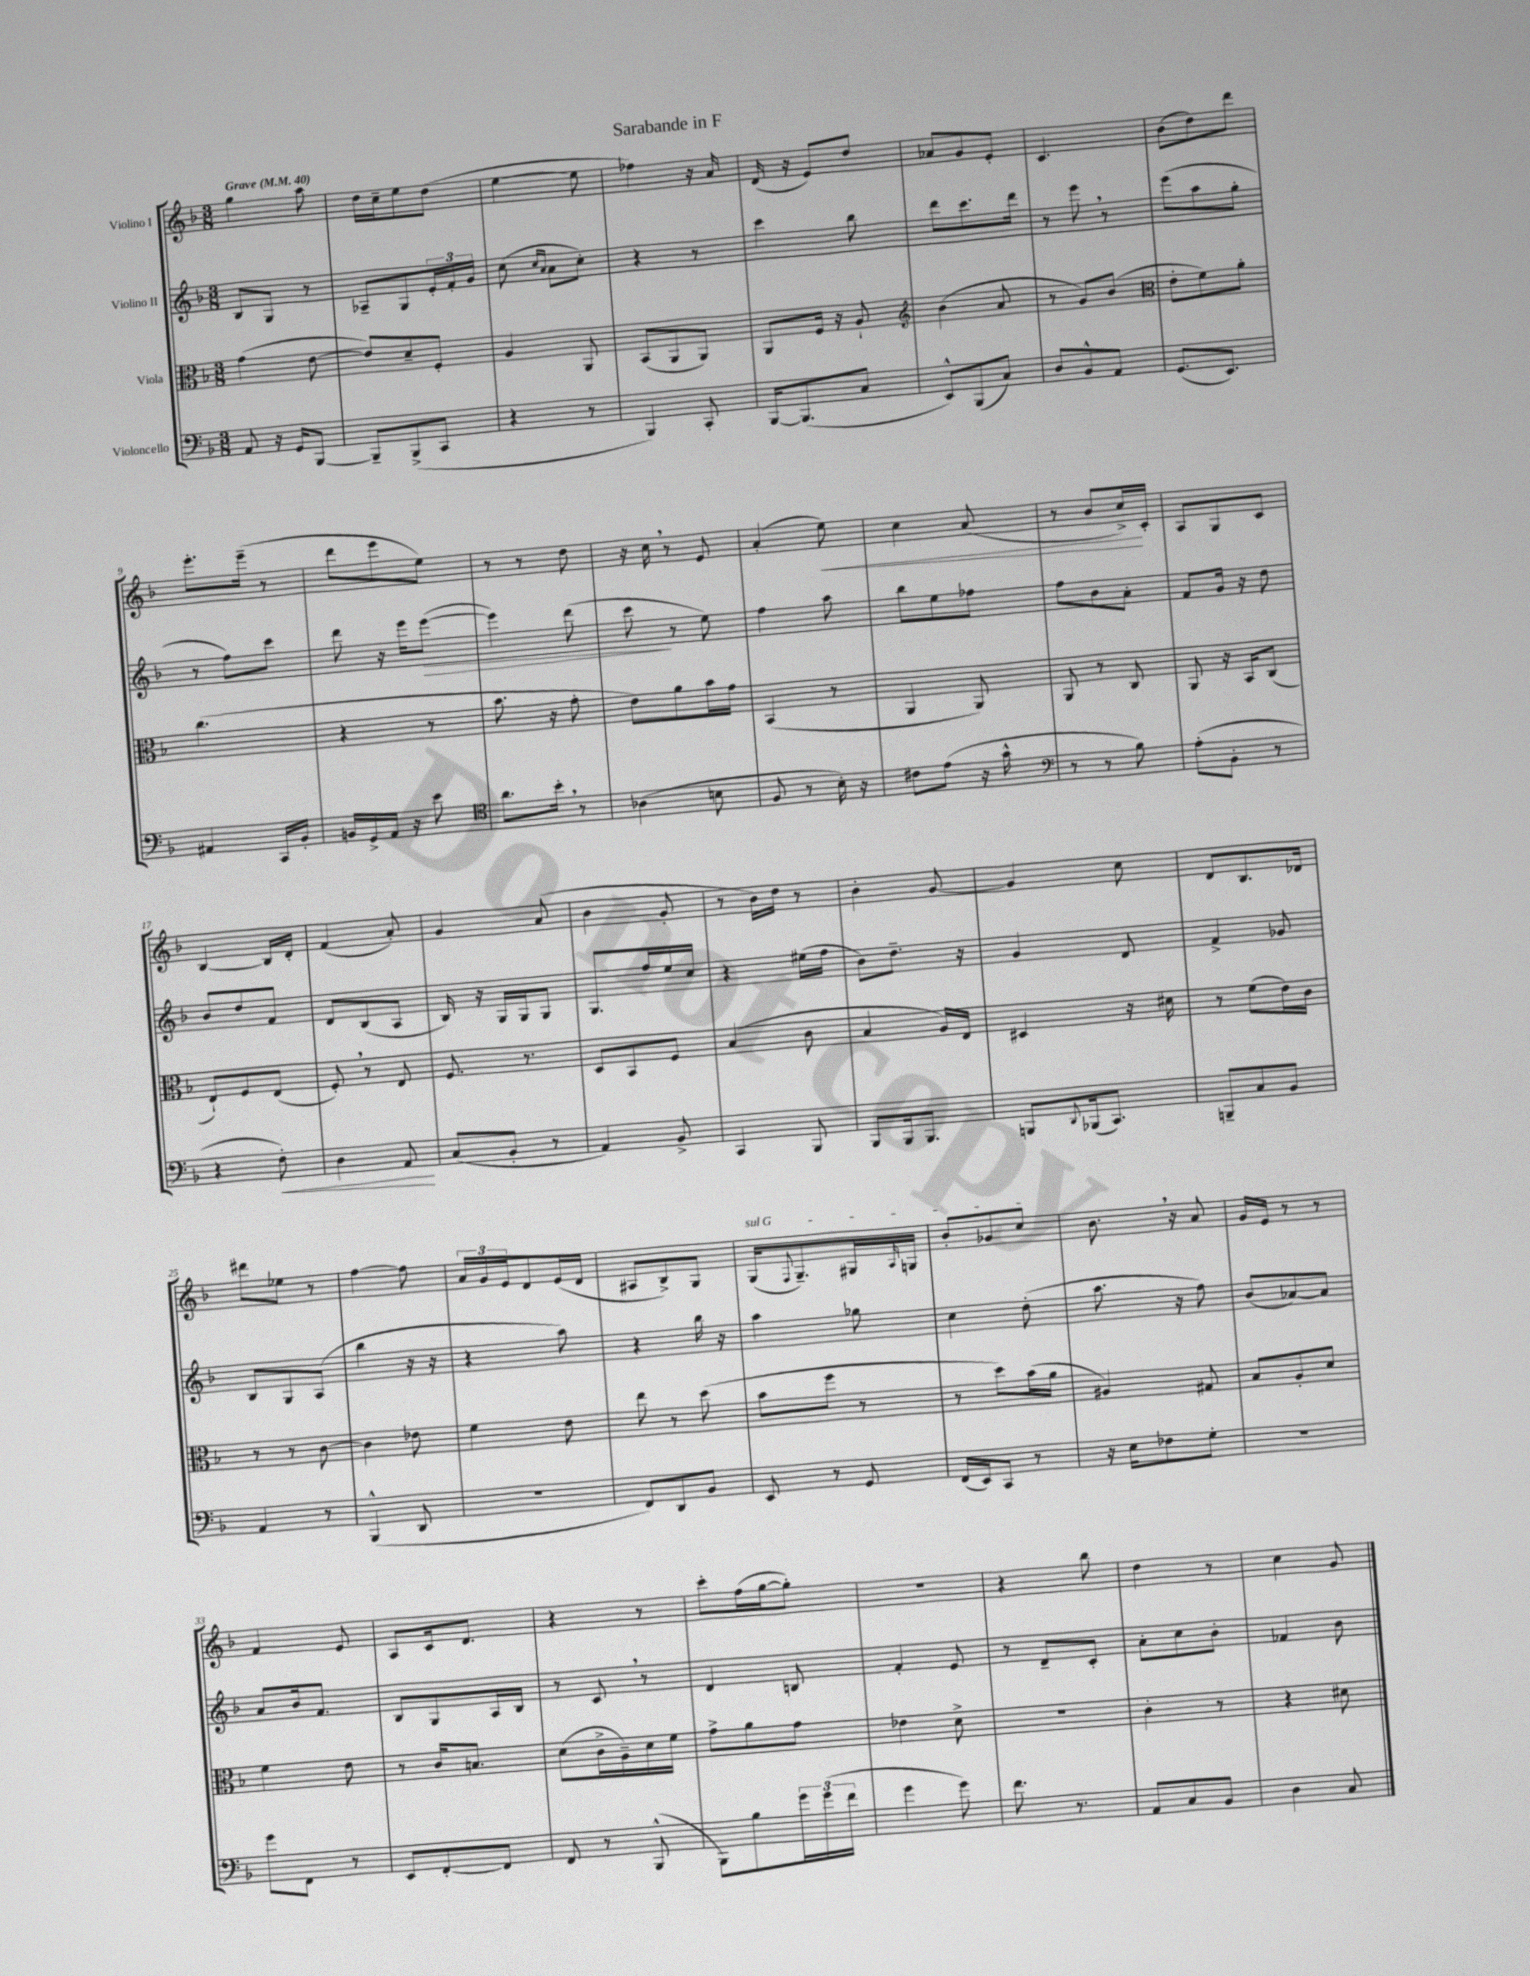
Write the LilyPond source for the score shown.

\header { title = "Sarabande in F" }
<<
\new StaffGroup <<
\new Staff = "s0" \with { instrumentName = "Violino I" } {
    \clef treble \key f \major \numericTimeSignature \time 3/8 \tempo "Grave" 4 = 40
    g''4 a''8 |
    d''16 c''16-- e''8 d''8( |
    e''4~ e''8 |
    fes''4) r16 a'16 |
    d'16( r16 e'8) d''8 |
    aes'8 g'8 e'8-. |
    c'4. |
    bes'8( d''8) d'''8 |
    e'''8.-. e'''16--( r8 |
    d'''8 e'''8 e''8) |
    r8 r8 d''8 |
    r16 c''16 \breathe r8 e'8 |
    a'4-.( e''8\<) |
    c''4 a'8( |
    r8 bes'8 c''16->\!) c'16-. |
    a8 g8 c'8 |
    bes4~ bes16 d'16-. |
    f'4( a'8-.) |
    g'4 a'8( |
    bes'4 g'8-. |
    r8 bes'16) d''16 r8 |
    bes'4-. g'8~ |
    g'4 c''8 |
    d'8 bes8. des'16 |
    dis'''8 ees''8 r8 |
    f''4~ f''8 |
    \tuplet 3/2 { a'16 g'16 e'16 } d'8 e'16( d'16 |
    ais8 bes8->) g8 |
    \once \override TextSpanner.bound-details.left.text = \markup { \italic "sul G" } g16\startTextSpan( \appoggiatura { f8 } g8.--) gis16 \grace { a16 } g16 |
    bes'8-. ges'8 c''8\stopTextSpan |
    bes'8. \breathe r16 a'8 |
    g'16 e'16 r8 r8 |
    f'4 e'8 |
    a8 c'16 d'8. |
    r4 r8 |
    c'''8-. f''16( g''16~ g''8-.) |
    R4. |
    r4 bes''8 |
    d''4 r8 |
    c''4 g'8 \bar "|." |
}
\new Staff = "s1" \with { instrumentName = "Violino II" } {
    \clef treble \key f \major \numericTimeSignature \time 3/8
    bes8 g8 r8 |
    aes8-- g8 \tuplet 3/2 { e'16-. f'16-. g'16 } |
    c''8( \grace { c''16 a'16 } a'8 c''8-.) |
    r4 r8 |
    c'''4 bes''8 |
    d'''8 c'''8. d'''16 |
    r8 e'''8 \breathe r8 |
    e'''8( a''8 g''8-. |
    r8 f''8) c'''8 |
    d'''8 r16 e'''16 e'''8~\>( |
    e'''4) d'''8( |
    c'''8\! r8 e''8) |
    f''4 a''8 |
    bes''8 e''8 fes''8 |
    f''8 bes'8 a'8-. |
    f'8 g'16 r16 d''8 |
    bes'8 d''8 f'8 |
    d'8 bes8( a8 |
    bes16) r16 g16 g16 g8 |
    g8. f''16 e''16 c''16 |
    r4 eis''16( f''16 |
    bes'8) d''8.-- r16 |
    g'4 d'8 |
    f'4-> ges'8 |
    bes8 g8 a8( |
    bes''4 r16 r16 |
    r4 a''8) |
    r4 bes''16 r16 |
    a''4 ges''8 |
    c''4 d''8-.( |
    a''8. r16 f''8) |
    bes'8( aes'8~) aes'8 |
    a'8 bes'16 f'8. |
    bes8 g8 a16 bes16 |
    r8 c'8 \breathe r8 |
    d'4 b8 |
    f'4-. e'8 |
    r8 d'8-- c'8-. |
    a'8-. c''8 bes'8-. |
    fes'4 bes'8 \bar "|." |
}
\new Staff = "s2" \with { instrumentName = "Viola" } {
    \clef alto \key f \major \numericTimeSignature \time 3/8
    g'4( e'8~ |
    e'8) d'8-- f8-. |
    a4 a,8 |
    bes,8( a,8 a,8) |
    a,8 f16 r16 a8-! |
    \clef treble bes'4( a'8 |
    r8 g'8) bes'8( |
    \clef alto e'8-. f'8) a'8-. |
    c''4.( |
    r4 r8 |
    bes'8. r16 g'8-. |
    e'8) a'8 bes'16 g'16 |
    bes,4( r8 |
    a,4 a,8) |
    a,8 r8 c8 |
    a,8 r16 bes,16 c8( |
    e8-!) f8 e8( |
    f8-.) \breathe r8 e8 |
    f8. r8. |
    d8 bes,8 f8 |
    bes4( c'8 |
    bes4 a16) e16 |
    dis4 r16 dis'16 |
    r8 f'8( e'16) c'16 |
    r8 r8 c'8~ |
    c'4 ees'8 |
    f'4 e'8 |
    e''8 r8 d''8( |
    bes'8 f''8 r8 |
    r8 d''8) bes'16( a'16 |
    ais4) gis8 |
    bes8 a8-. d'8 |
    f'4 e'8 |
    r8 c'16 b8. |
    d'8( c'16-> a16--) d'16 f'16 |
    g'8-> a'8 g'8 |
    ees'4 d'8-> |
    R4. |
    c'4-. r8 |
    r4 dis'8 \bar "|." |
}
\new Staff = "s3" \with { instrumentName = "Violoncello" } {
    \clef bass \key f \major \numericTimeSignature \time 3/8
    a,8 r16 g,16 bes,,8~ |
    bes,,8-- bes,,8->( c,8 |
    r4 r8 |
    bes,,4) c,8-. |
    bes,,16~ bes,,8.( c8 |
    e,8-^) bes,,8( c8) |
    d8 bes,8-^ a,8 |
    g,8.( e,8.) |
    ais,4 c,16 bes,16-. |
    b,16 g,16-> a,16 r16 e'8 |
    \clef tenor a'8. bes'16-. \breathe r8 |
    aes4( b8 |
    f8 r8 bes16-.) r16 |
    cis'8 e'8( r16 g'16-^ |
    \clef bass r8 r8 bes8) |
    a8-.( bes,8-. r8 |
    r4 f8-.\<) |
    d4 a,8\! |
    c8( bes,8-. r8 |
    a,4) bes,8-> |
    c,4 bes,,8 |
    bes,,8 bes,,16 bes,,8. |
    b,,8 \appoggiatura { d,8 } bes,,16( c,8.) |
    b,,8-- c8 bes,8 |
    a,4 r8 |
    bes,,4-^( d,8 |
    R4. |
    f,8) d,8 bes,8 |
    e,8 r8 g,8 |
    f,16( e,16) c,8 r8 |
    r16 e16 fes8 g8-. |
    R4. |
    g'8 f,8 r8 |
    e,8 f,8~-. f,8 |
    f,8 r8 bes,,8-^( |
    bes,,8) bes8 \tuplet 3/2 { g'16 g'16( f'16 } |
    g'4 g'8) |
    f'8. r8. |
    a,8 c8 bes,8 |
    d4 c8 \bar "|." |
}
>>
>>
